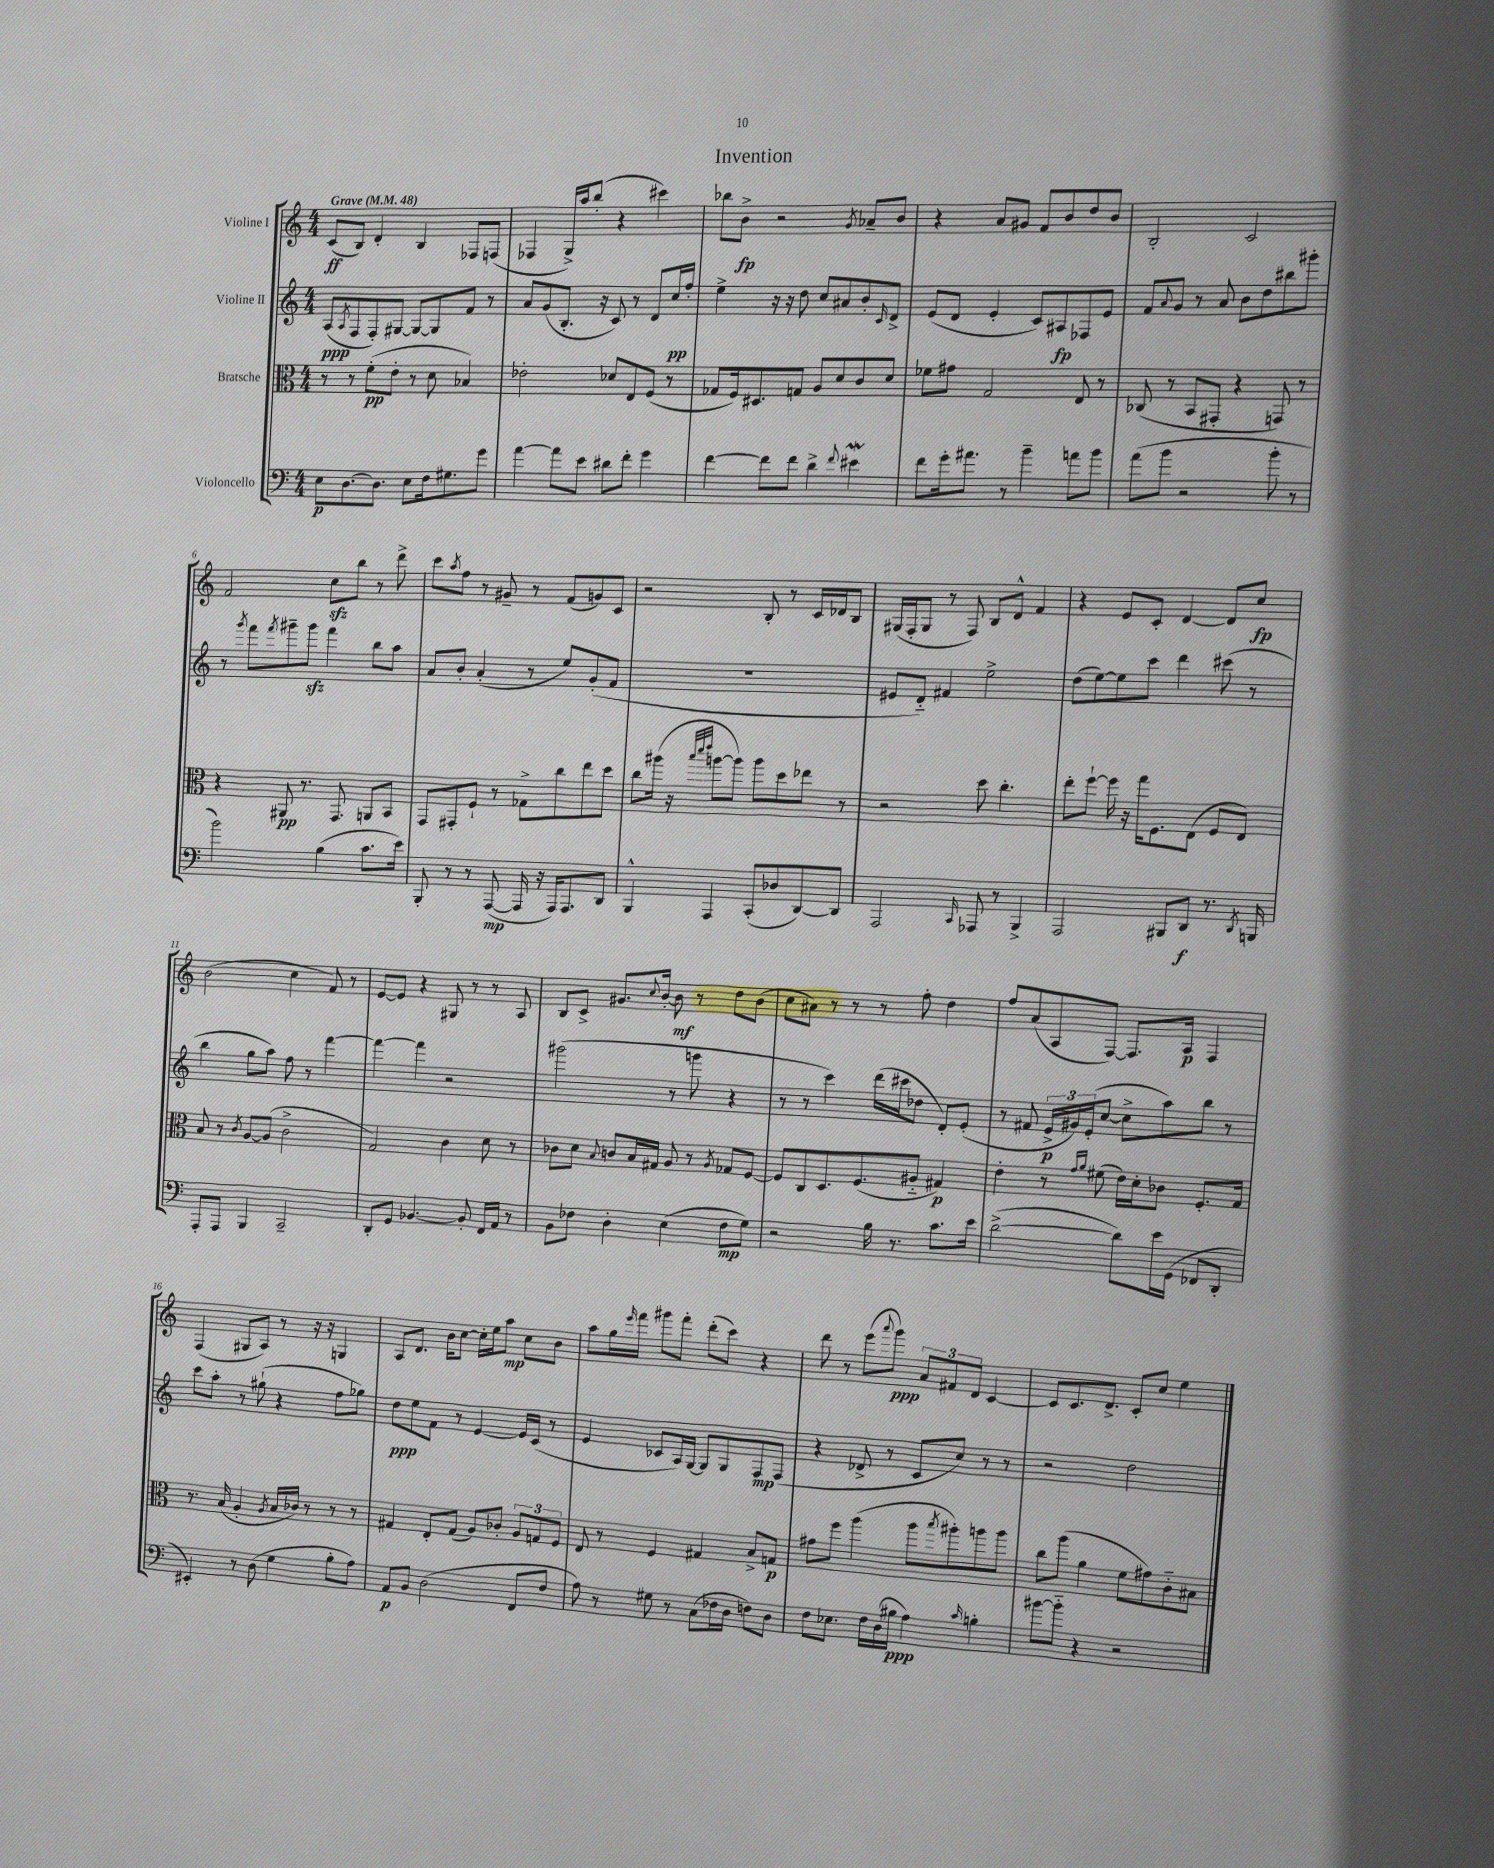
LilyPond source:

\header { title = "Invention" }
<<
\new StaffGroup <<
\new Staff = "s0" \with { instrumentName = "Violine I" } {
    \clef treble \key c \major \numericTimeSignature \time 4/4 \tempo "Grave" 4 = 48
    c'8\ff( b8) d'4-. b4 fes8 f8( |
    fes4 g16->) a''16 b''8-.( r4 cis'''4) |
    bes''8 b'8->\fp r2 \acciaccatura { g'8 } aes'8-- b'8 |
    r4 a'8 gis'8 f'8 b'8 d''8 b'8 |
    b2-. c'2 |
    f'2 c''8\sfz b''8 r8 d'''8-> |
    c'''8 \acciaccatura { a''8 } f''8 r8 gis'8-- r8 f'8( g'8) c'8 |
    r2 b8-. r8 c'16 des'16 b8 |
    gis16( f16-. gis8 r8 f8) b8 d'8-^ f'4 |
    r4 e'8 c'8-. d'4~ d'8 c''8\fp |
    b'2( c''4 f'8) r8 |
    e'8~ e'8 r4 gis8 r8 r8 a8 |
    b8 c'8-> gis'8. \appoggiatura { c''8 } b'16~-. b'8\mf r8 d''8 b'8( |
    c''8 ais'8) r8 r8 r8 f''8-. d''4 |
    f''8 a'8( a8 f8~) f8. a16\p f4 |
    f4( gis8 a8) r8 r16 r16 g4 |
    a8 d'8. b'16 c''8~ c''16-. e''16 a''8\mp c''8 b'8 |
    a''8 g''16 \grace { e'''16 } f'''16 gis'''8 f'''8-. d'''8-.( c'''8) r4 |
    d'''8 r8 e'''8( \appoggiatura { a'''8 } g'''8\ppp) \tuplet 3/2 { a'8 fis'8 d'8 } c'4~ |
    c'8 c'8. d'8.-> c'8-. c''8 e''4 \bar "|." |
}
\new Staff = "s1" \with { instrumentName = "Violine II" } {
    \clef treble \key c \major \numericTimeSignature \time 4/4
    a8\ppp( \acciaccatura { a8 } f8 f8-.) gis8~ gis8~ gis8 f'8 r8 |
    a'8 g'8( b8.-. r16 c'8) r8 d'8 c''16\pp f''16-. |
    e''4-> r16 r16 d''8 c''8 ais'8 b'8-. \grace { c'16 } d'8-> |
    e'8( d'8 e'4-. c'8) ais8\fp fes8 e'8 |
    f'8 \appoggiatura { a'8 } g'8 r8 a'8 b'8 d''8 bis''8 gis'''8-. |
    r8 \acciaccatura { g'''8 } f'''8 \acciaccatura { f'''8 } gis'''8-- gis'''8\sfz f'''4 b''8 a''8 |
    a'8 b'8-. a'4-.( r8 e''8) g'8-.( f'8 |
    R1 |
    eis'8 d'8-_) fis'4 e''2-> |
    d''8( e''8~) e''8 c'''8 d'''4 cis'''8( r8 |
    b''4 g''8 a''8) f''8 r8 f'''4~ |
    f'''4~ f'''4 r2 |
    gis'''2( r8 g'''8 r4 |
    r8 r8 c'''4) d'''16( cis'''16 des''8 d'8-.) e'8-.( |
    r8 fis'8 \tuplet 3/2 { e'16->\p gis'16) e'16-.( } c''8~ c''8-> a''8) b''8 r8 |
    c'''8 a''8-. r8 gis''8-!( r4 f''8 ges''8) |
    d''8\ppp e''8 f'8 r8 e'4~ e'16 c'16( r8 |
    e'4 ces'8 a16) g16~ g8 g8 f8\mp f8( |
    r4 des'8-> r8 c'8 c''8) r8 r8 |
    r2 d''2 \bar "|." |
}
\new Staff = "s2" \with { instrumentName = "Bratsche" } {
    \clef alto \key c \major \numericTimeSignature \time 4/4
    r8 r8 f'8-.\pp( e'8-. r8 d'8 bes4) |
    ees'2-. des'8 e8 f8( r8 |
    ges8 f16) dis8. g8 a8 d'8 c'8 d'8 |
    fes'8 gis'8 g2 e8 r8 |
    ces8( r8 b,8 gis,8-. r4 g,8) r8 |
    r4 ais,8\pp r8. g,8. a,8 b,8 |
    g,8 gis,8-. f8-! r8 ges8-> c''8 e''8 d''8 |
    c''8 ais''16( r16 \grace { b''32 d'''32 e'''32 } a''8~ a''8) a''8 d''8 ees''8 r8 |
    r2 d''8 c''4.-. |
    e''8-. f''8~-! f''16 r16 g''16 f8. e8( f8 e8) |
    b8 r8 \acciaccatura { c'8 } a8~ a8( c'2-> |
    g2) c'4 d'8 r8 |
    ces'8 d'8 \appoggiatura { b8 } c'8 b16 gis16 a8 r8 \acciaccatura { a8 } ges8 f8~ |
    f8 c8 d8. f8.( ais8-_ gis4\p) |
    e'4-. r8 \grace { g'16 a'16 } fis'8( e'16) d'16-. ces'8 f8.-. g16 |
    r8. b16( a4-. \acciaccatura { a8 } b16 ces'16) r8 r8 r8 |
    gis4 e8-. gis8( a8) ces'8-. \tuplet 3/2 { a8 g8 f8 } |
    e8 r8 f4 gis4 b8-> g8\p |
    gis'8 f''8 a''4( a''8 \acciaccatura { b''8 } ais''8-.) a''8 a''8 |
    c''8 a''8( a'4 f'8 gis'8) c'8-_ bis8 \bar "|." |
}
\new Staff = "s3" \with { instrumentName = "Violoncello" } {
    \clef bass \key c \major \numericTimeSignature \time 4/4
    e8\p d8.~ d8. e8 f16 gis8. g'8 |
    a'4~ a'8 e'8 dis'8 f'8-. g'4 |
    f'4~ f'8 f'8 d'4-> \appoggiatura { f'8 } eis'4\mordent |
    f'8 g'16-. ais'8. r8 b'4-- a'8 b'8 |
    a'8( b'8 r2 b'8-. r8 |
    b'2) b4( c'8. e'16) |
    b,,8-. r8 r8 a,,8~\mp( a,,16 r16 a,,16) a,,8. d,8 |
    b,,4-^ a,,4 c,8-.( des8 d,8~) d,8 |
    a,,2 \grace { c,16 } aes,,8 r8 b,,4-> |
    a,,2 bis,,8 d,8\f r8. \acciaccatura { d,8 } b,,16 |
    a,,8-. a,,8 b,,4 c,2-- |
    d,8-. g,8 bes,4.~ bes,8-. f,16 a,16 r8 |
    b,8 fes8 d4-. e4( fes8\mp g8) |
    r2 b16 r8. c'8. e'16 |
    d'2~->( d'8) e'16 g,16( fes,8 d,8-. |
    eis,4-.) r8 d8( g4 b8-. a8) |
    a,8\p b,8 d2( f,8 f8 |
    a8) r8 gis8 r8 c8( fes16 d16 f8) d8 |
    f8 ees8. f16 d16( bis16\ppp a4) \grace { c'16 } b4-. |
    bis'8~ bis'8-_ r4 r2 \bar "|." |
}
>>
>>
